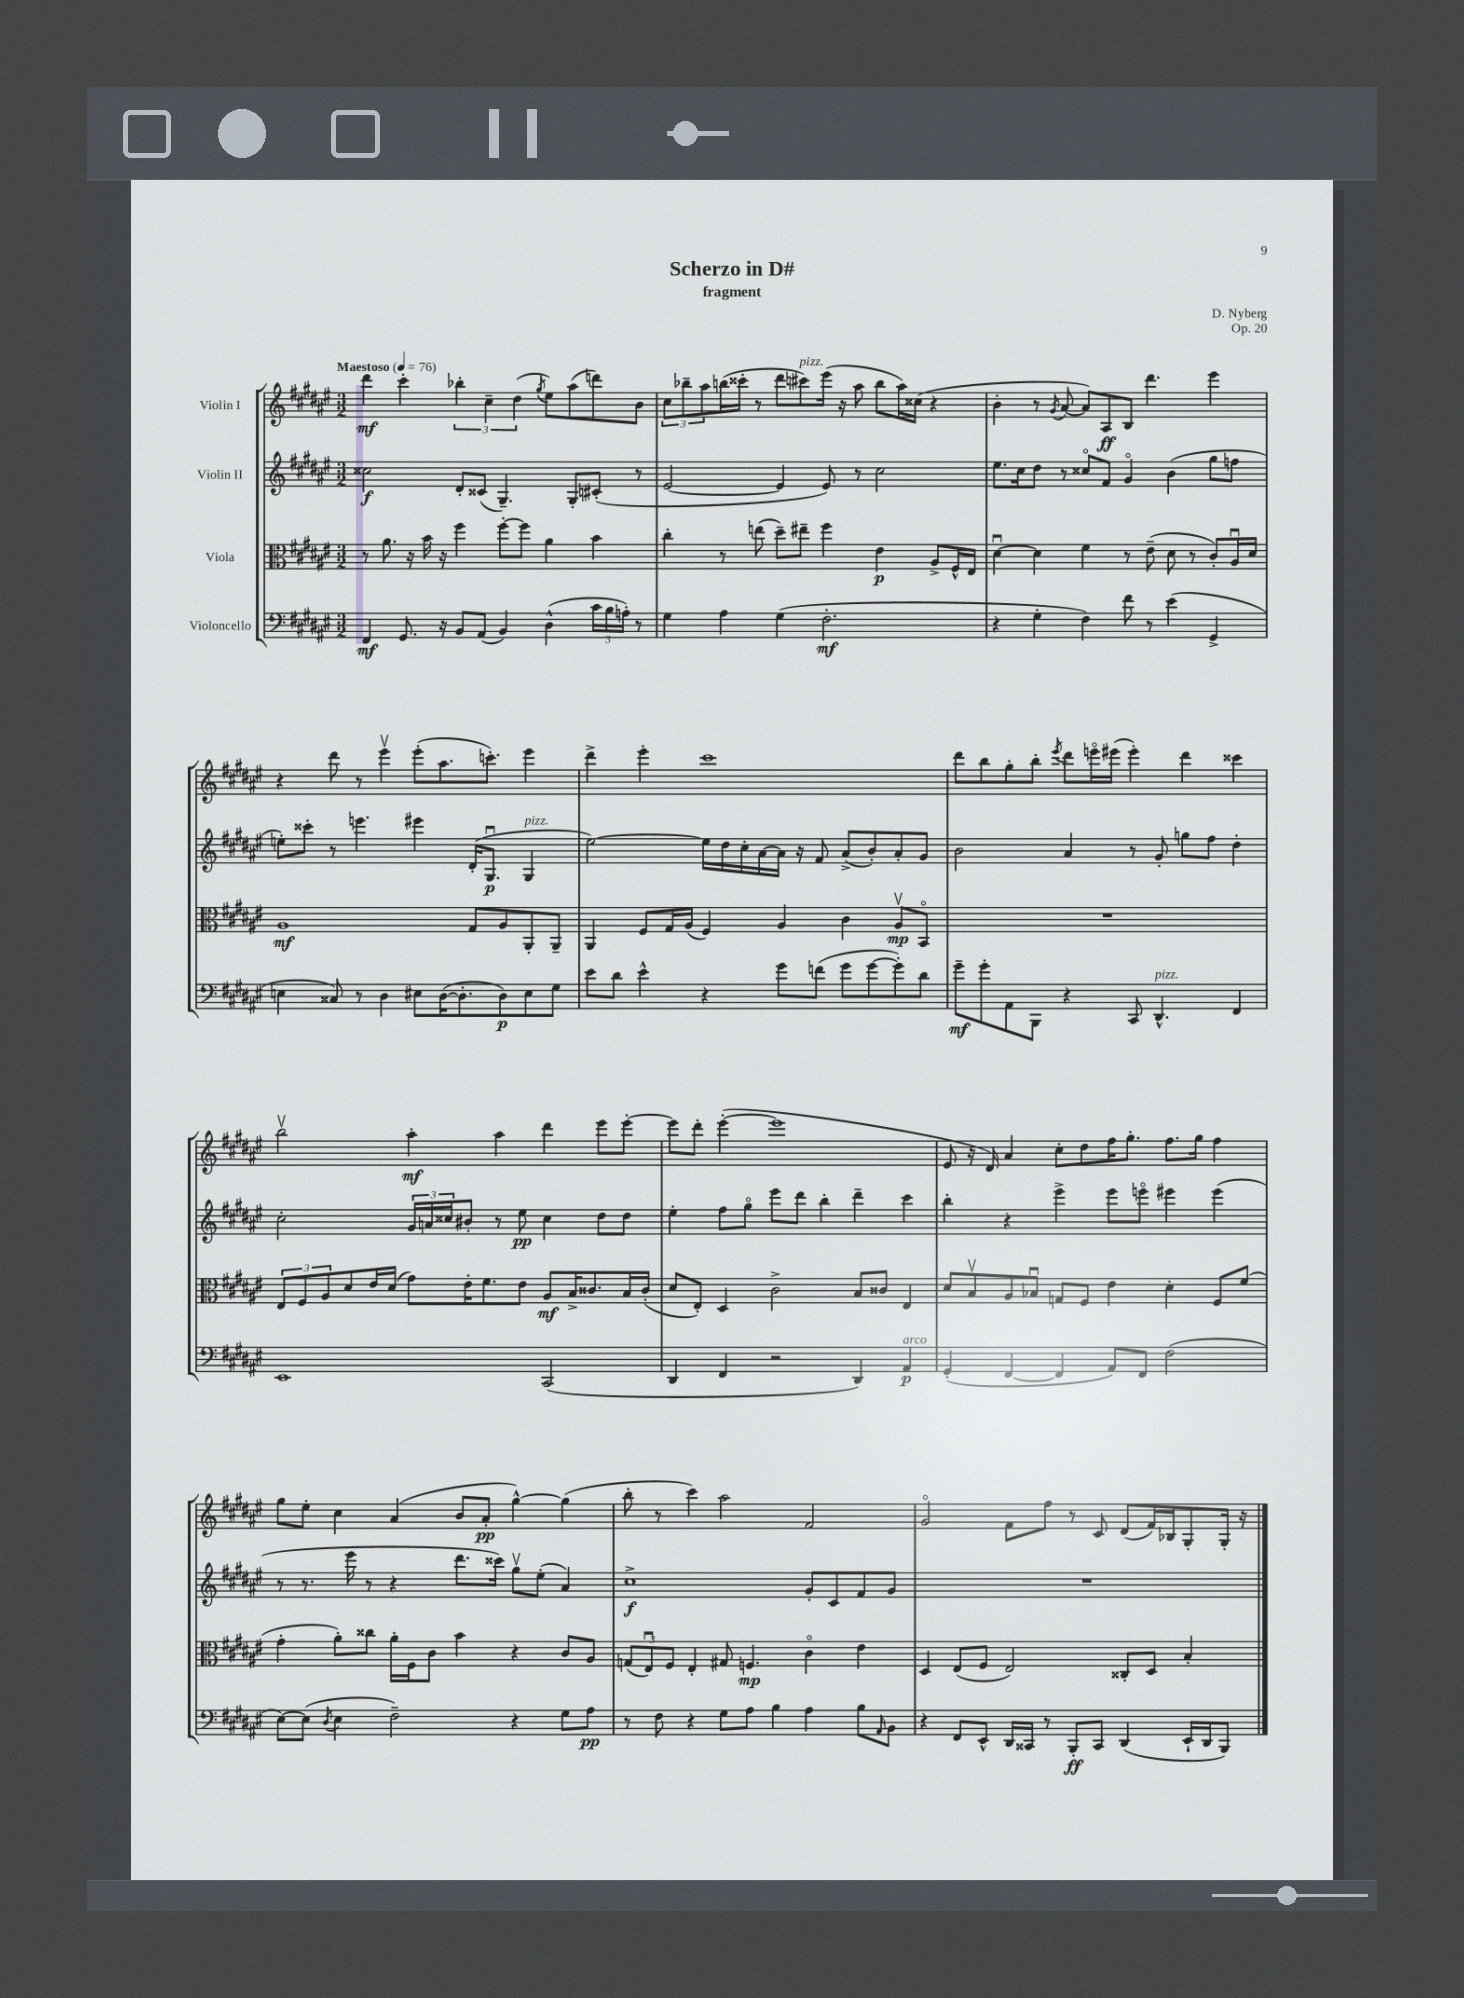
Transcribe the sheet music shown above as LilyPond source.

\header { title = "Scherzo in D#" composer = "D. Nyberg" subtitle = "fragment" opus = "Op. 20" }
<<
\new StaffGroup <<
\new Staff = "s0" \with { instrumentName = "Violin I" } {
    \clef treble \key fis \major \numericTimeSignature \time 3/2 \tempo "Maestoso" 4 = 76
    dis'''4\mf cis'''4-. \tuplet 3/2 { bes''4-. cis''4-- dis''4( } \acciaccatura { gis''8 } eis''8) ais''8( d'''8) b'8 |
    \tuplet 3/2 { cis''8 bes''8-- ais''8 } b''16( cisis'''16-. r8 dis'''8 cis'''8^\markup { \italic "pizz." }) eis'''16( r16 ais''8 b''8 ais''16) cisis''16( r4 |
    b'4-. r8 \acciaccatura { gis'8 } ais'8~ ais'8) ais8\ff b8 dis'''4. eis'''4 |
    r4 dis'''8 r8 eis'''4\upbow eis'''8-.( ais''8. c'''8.-.) eis'''4 |
    dis'''4-> eis'''4-. cis'''1 |
    dis'''8 b''8 gis''8-. b''8-. \acciaccatura { eis'''8 } dis'''8 e'''16\flageolet eis'''16( eis'''4-.) dis'''4 cisis'''4 |
    b''2\upbow ais''4-.\mf ais''4 dis'''4 eis'''8 eis'''8~-. |
    eis'''8 dis'''8-. eis'''4~-.( eis'''1 |
    eis'8 r16 dis'16) ais'4 cis''8-. dis''8 fis''16 gis''8.-. fis''8. gis''16 fis''4 |
    gis''8 eis''8-. cis''4 ais'4( b'8 ais'8-.\pp gis''4~-^) gis''4( |
    b''8-. r8 cis'''4) ais''2 fis'2 |
    gis'2\flageolet fis'8 fis''8 r8 cis'8 dis'8( fis'16) bes16 gis8-. gis16-. r16 \bar "|." |
}
\new Staff = "s1" \with { instrumentName = "Violin II" } {
    \clef treble \key fis \major \numericTimeSignature \time 3/2
    cisis''2\f dis'8-. cisis'8( gis4.--) gis8-. cis'8-.( r8 |
    eis'2~ eis'4 eis'8) r8 cis''2 |
    eis''8. cis''16 dis''8 r8 cisis''8\flageolet fis'8 gis'4\flageolet b'4( gis''8 f''8 |
    e''8-.) cisis'''8-. r8 e'''4. eis'''4 dis'16-.( gis8.\downbow\p gis4^\markup { \italic "pizz." } |
    eis''2~) eis''16 dis''16 cis''16-. ais'16~ ais'16 r16 fis'8 ais'8->( b'8-.) ais'8-. gis'8 |
    b'2 ais'4 r8 gis'8-. g''8 fis''8 dis''4-. |
    cis''2-. \tuplet 3/2 { gis'16 a'16 cisis''16 } bis'8-. r8 eis''8\pp cisis''4 dis''8 dis''8 |
    eis''4-. fis''8 gis''8\flageolet eis'''8 dis'''8 b''4-. dis'''4-- cis'''4 |
    b''4-. r4 eis'''4-> eis'''8 e'''8\flageolet eis'''4 eis'''4( |
    r8 r8. eis'''16 r8 r4 dis'''8. cisis'''16) gis''8\upbow eis''8-.( ais'4) |
    cis''1->\f gis'8-. cis'8 fis'8 gis'8 |
    R1. \bar "|." |
}
\new Staff = "s2" \with { instrumentName = "Viola" } {
    \clef alto \key fis \major \numericTimeSignature \time 3/2
    r8 ais'8. r16 b'16 r16 fis''4 fis''8~-. fis''8 ais'4 b'4 |
    cis''4-. r8 e''8( dis''8--) eis''8-- fis''4 eis'4\p ais8-> fis16-^ eis16 |
    dis'4~\downbow dis'4 fis'4 r8 eis'8--( dis'8 r8 cis'8-.) ais16\downbow dis'16 |
    ais1\mf gis8 ais8 ais,8-. ais,8-- |
    ais,4 fis8 gis16 ais16( fis4) ais4 cis'4 ais8\upbow\mp b,8\flageolet |
    R1. |
    \tuplet 3/2 { eis8 fis8 ais8 } dis'8 eis'16 dis'16( gis'8) eis'16-. fis'8. eis'8 ais8\mf b16-> cisis'8. b16 cisis'16-.( |
    dis'8 eis8-.) dis4 cis'2-> b8 cisis'8 eis4 |
    dis'8 b8\upbow ais8 bes8\downbow g8 fis8 eis'4 dis'4-. fis8 fis'8( |
    gis'4-. ais'8-.) cisis''8 ais'16-. fis16 cis'8 b'4 r4 cis'8 ais8 |
    \tuplet 3/2 { g8( eis8\downbow) fis8 } eis4-. gis8 f4.\mp cis'4\flageolet eis'4 |
    dis4 eis8( fis8 eis2) cisis8-. dis8 b4-. \bar "|." |
}
\new Staff = "s3" \with { instrumentName = "Violoncello" } {
    \clef bass \key fis \major \numericTimeSignature \time 3/2
    fis,4\mf gis,8. r16 b,8 ais,8( b,4) dis4-^( \tuplet 3/2 { cis'16 b16 a16-.) } r8 |
    gis4 ais4 gis4( fis2.-.\mf |
    r4 gis4-. fis4) fis'8 r8 eis'4( gis,4-> |
    e4 cisis8) r8 dis4 eis8 dis16~( dis8.-. dis8\p) eis8 gis8 |
    eis'8 dis'8 eis'4-^ r4 gis'8 f'8( gis'8 gis'8~ gis'8-.) dis'8 |
    gis'8--\mf gis'8-. ais,8 b,,8 r4 cis,8 dis,4.-^^\markup { \italic "pizz." } fis,4 |
    eis,1 cis,2( |
    dis,4 fis,4 r2 dis,4) ais,4\p^\markup { \italic "arco" } |
    gis,4-.( fis,4~ fis,4 ais,8) fis,8 fis2( |
    eis8~) eis8( \acciaccatura { dis8 } eis4 fis2--) r4 gis8 ais8\pp |
    r8 fis8 r4 gis8 ais8 b4 ais4 b8 \grace { ais,16 } b,8 |
    r4 fis,8 eis,8-^ dis,16 cisis,16 r8 b,,8-.\ff cisis,8 dis,4( eis,16-! dis,16 b,,8) \bar "|." |
}
>>
>>
\layout { \context { \Score \remove "Bar_number_engraver" } }
